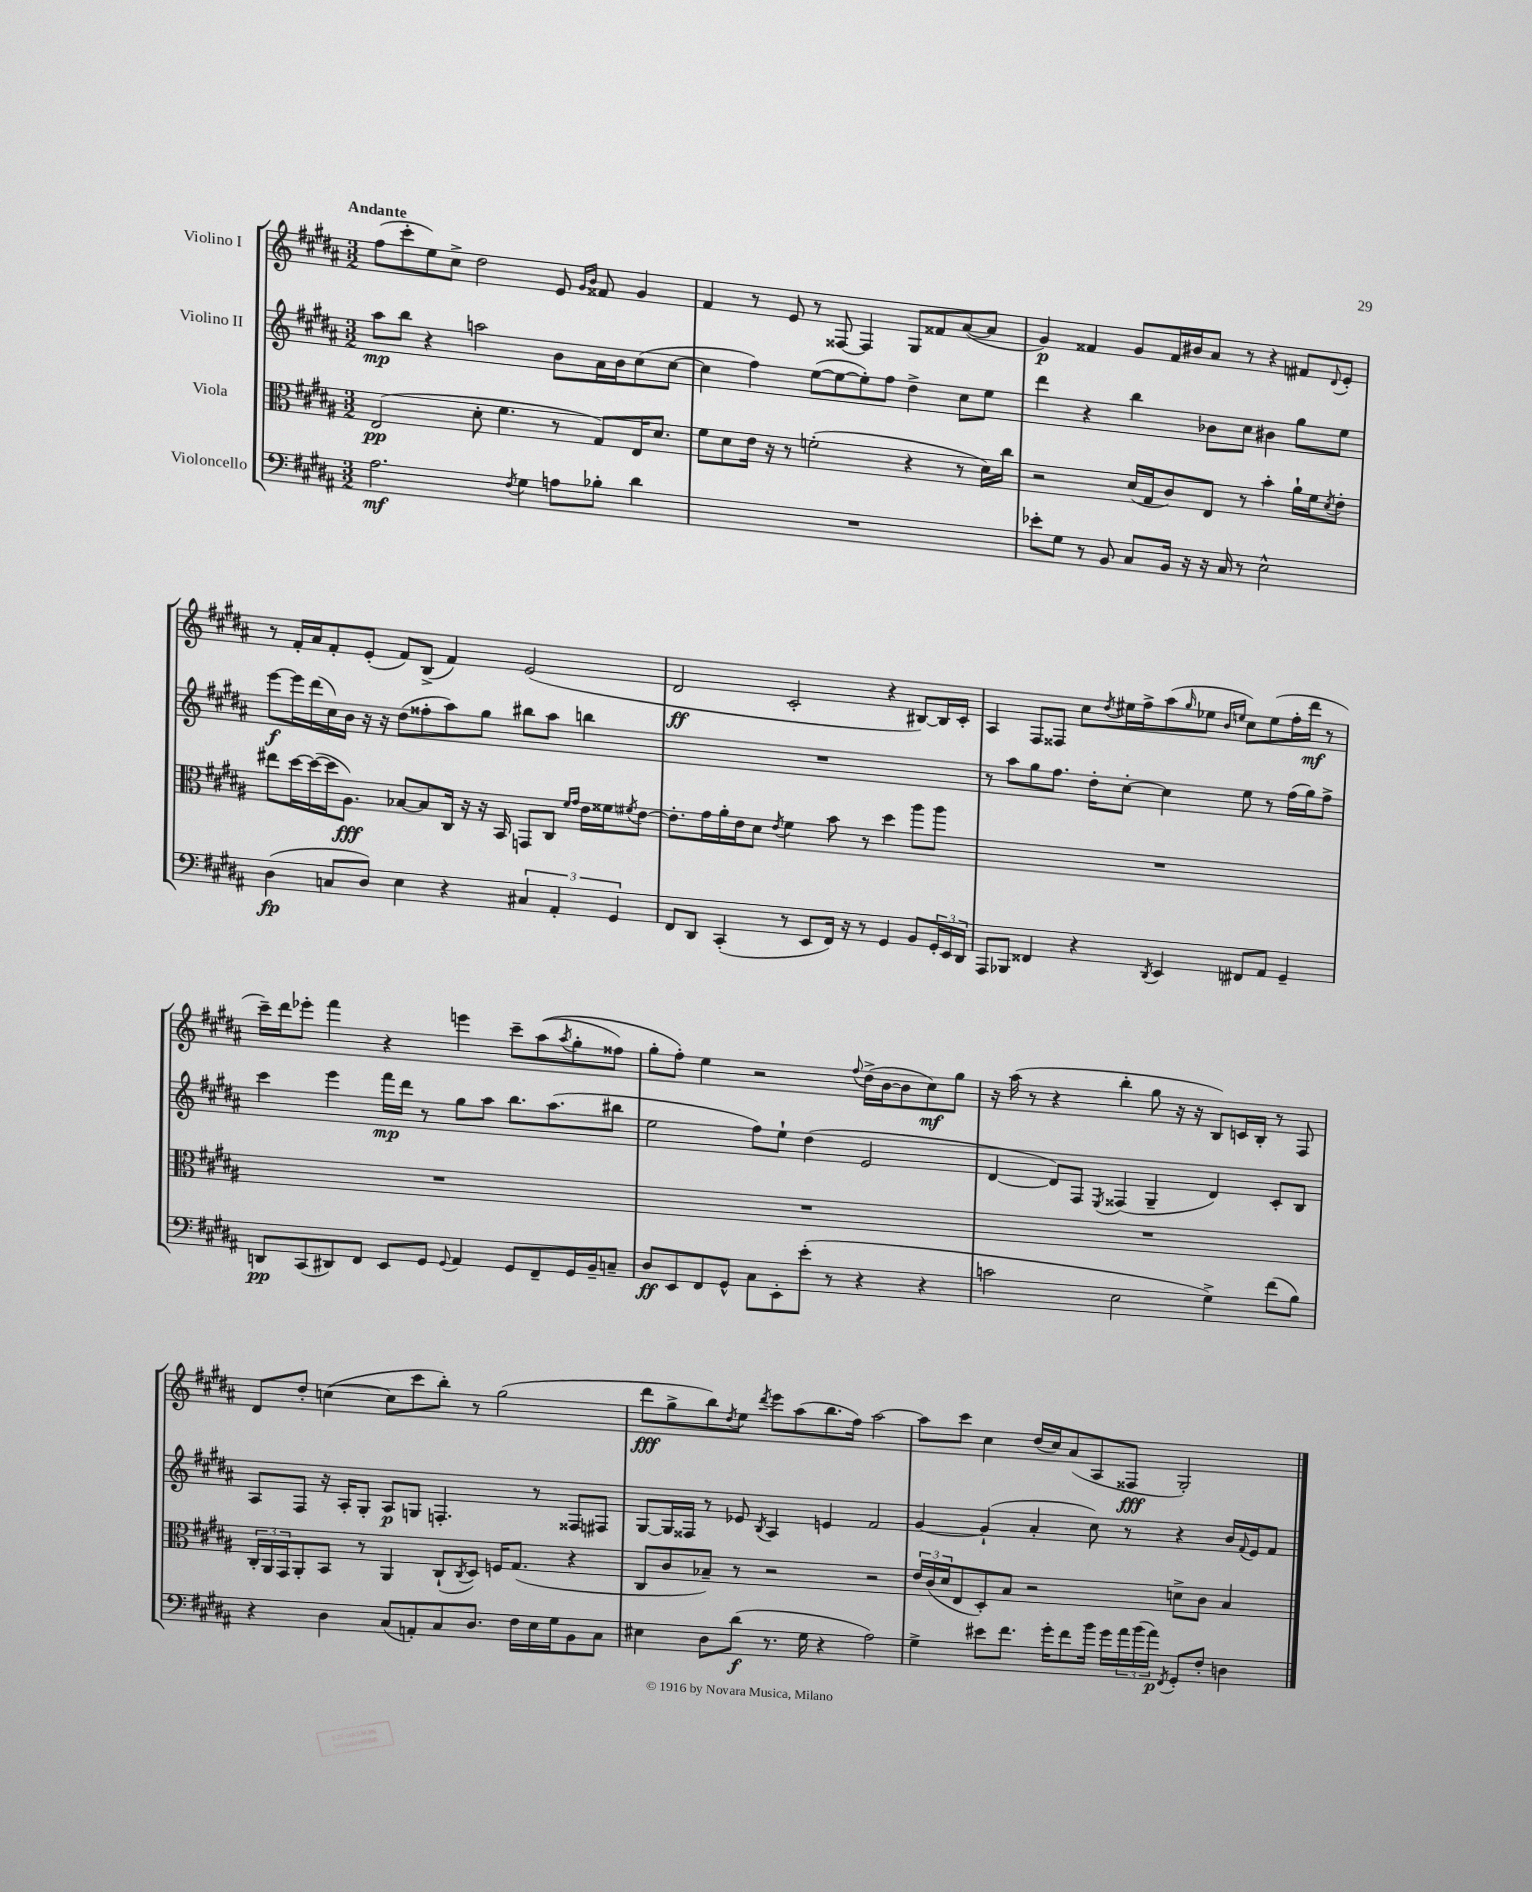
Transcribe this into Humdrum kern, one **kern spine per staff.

**kern	**dynam	**kern	**dynam	**kern	**dynam	**kern	**dynam
*part4	*part4	*part3	*part3	*part2	*part2	*part1	*part1
*staff4	*staff4	*staff3	*staff3	*staff2	*staff2	*staff1	*staff1
*I"Violoncello	*	*I"Viola	*	*I"Violino II	*	*I"Violino I	*
*clefF4	*	*clefC3	*	*clefG2	*	*clefG2	*
*k[f#c#g#d#a#]	*	*k[f#c#g#d#a#]	*	*k[f#c#g#d#a#]	*	*k[f#c#g#d#a#]	*
*M3/2	*	*M3/2	*	*M3/2	*	*M3/2	*
=1	=1	=1	=1	=1	=1	=1	=1
!	!	!	!	!	!	!LO:TX:a:B:t=Andante	!
2.A#\	mf	(2E/	pp	8aa#\L	mp	(8ff#\L	.
.	.	.	.	8bb\J	.	8ccc#'\	.
.	.	.	.	4r	.	8ee\)	.
.	.	.	.	.	.	8cc#^\J	.
.	.	8d#'\	.	2aan\	.	2dd#\	.
.	.	4.f#\	.	.	.	.	.
8qF#/	.	.	.	.	.	.	.
4G#\	.	.	.	.	.	.	.
8An\L	.	8r	.	8b\L	.	8e/	.
.	.	.	.	.	.	16qqg#/LL	.
.	.	.	.	.	.	16qqb/JJ	.
8B-X'\J	.	8G#/L)	.	16a#\L	.	8f##X/	.
.	.	.	.	16b\J	.	.	.
4d#\	.	16E/K	.	(8cc#\	.	4g#/	.
.	.	8.d#/J	.	.	.	.	.
.	.	.	.	[8cc#\J	.	.	.
=2	=2	=2	=2	=2	=2	=2	=2
1.r	.	8f#\L	.	4cc#\]	.	4f#/	.
.	.	8d#\	.	.	.	.	.
.	.	16e\Jk	.	4ff#\)	.	8r	.
.	.	16r	.	.	.	.	.
.	.	8r	.	.	.	8e/	.
.	.	(2fn'\	.	([8ee\L	.	8r	.
.	.	.	.	8ee\_	.	[8F##X/	.
.	.	.	.	8ee'\])	.	4F##/]	.
.	.	.	.	8ff#\J	.	.	.
.	.	4r	.	4dd#^\	.	8G#/L	.
.	.	.	.	.	.	8f##X/	.
.	.	8r	.	8cc#\L	.	([8a#/	.
.	.	16d#\LL)	.	8ee\J	.	8a#/J]	.
.	.	16cc#\JJ	.	.	.	.	.
=3	=3	=3	=3	=3	=3	=3	=3
8e-X'\L	.	2r	.	4ddd#\	.	4g#/)	p
8G#\J	.	.	.	.	.	.	.
8r	.	.	.	4r	.	4f##X/	.
8BB/	.	.	.	.	.	.	.
8C#/L	.	(16d#/LL	.	4bb\	.	8g#/L	.
.	.	16G#/J	.	.	.	.	.
16BB/Jk	.	8c#/)	.	.	.	16f##/L	.
16r	.	.	.	.	.	16b#X/J	.
16r	.	8E/J	.	8b-X\L	.	8a#/J	.
16C#/	.	.	.	.	.	.	.
8r	.	8r	.	8cc#\J	.	8r	.
2E^^\	.	4b'\	.	4b#X\	.	4r	.
.	.	16a#`\LL	.	8gg#\L	.	8f#X/L	.
.	.	16f#\J	.	.	.	.	.
.	.	8qd#/	.	.	.	8qqd#/	.
.	.	8e'\J	.	8ee\J	.	8e'/J	.
!!LO:LB:g=z
=4	=4	=4	=4	=4	=4	=4	=4
(4D#\	fp	8ee#X\L	.	[8eee\L	f	8r	.
.	.	[16dd#\L	.	16eee\L]	.	16f#'/LL	.
.	.	(16dd#\_	.	(16ddd#\	.	16a#/J	.
8Cn/L	.	16dd#\J]	.	16cc#\)	.	8f#'/	.
.	.	8.A#\J)	fff	16b\JJ	.	.	.
8D#/J)	.	.	.	16r	.	(8e'/J	.
.	.	.	.	16r	.	.	.
4E\	.	[8B-X/L	.	(8dd#\L	.	8f#/L)	.
.	.	8B-/]	.	8ff##X'\	.	(8B^/J	.
4r	.	16C#/Jk	.	8aa#\)	.	4f#/)	.
.	.	16r	.	.	.	.	.
.	.	16r	.	8gg#\J	.	.	.
.	.	16BB/	.	.	.	.	.
6C#X/	.	8GGn/L	.	8bb#X\L	.	(2e/	.
.	.	8C#/J	.	8aa#\J	.	.	.
6AA#'/	.	.	.	.	.	.	.
.	.	16qqf#/LL	.	.	.	.	.
.	.	16qqg#/JJ	.	.	.	.	.
.	.	16e\LL	.	4bbn\	.	.	.
.	.	16f##X\J	.	.	.	.	.
6GG#/	.	.	.	.	.	.	.
.	.	8qf#X/	.	.	.	.	.
.	.	[8e\J	.	.	.	.	.
=5	=5	=5	=5	=5	=5	=5	=5
8FF#/L	.	8.e'\L]	.	1.r	.	2d#/	ff
8DD#/J	.	.	.	.	.	.	.
.	.	16g#\L	.	.	.	.	.
(4CC#'/	.	16a#'\	.	.	.	.	.
.	.	16e\J	.	.	.	.	.
.	.	8d#\J	.	.	.	.	.
.	.	8qe/	.	.	.	.	.
8r	.	4f#\	.	.	.	2c#'/	.
8EE/L	.	.	.	.	.	.	.
16FF#/Jk)	.	8b\	.	.	.	.	.
16r	.	.	.	.	.	.	.
8r	.	8r	.	.	.	.	.
4GG#/	.	4dd#\	.	.	.	4r	.
8BB/L	.	8aa#\L	.	.	.	[8B#X/L)	.
24GG#'/L	.	8aa#\J	.	.	.	16B#/L]	.
24EE/	.	.	.	.	.	.	.
.	.	.	.	.	.	16c#'/JJ	.
24DD#/JJ	.	.	.	.	.	.	.
=6	=6	=6	=6	=6	=6	=6	=6
8AAA#/L	.	1.r	.	8r	.	4A#/	.
8BBB-X/J	.	.	.	8aa#\L	.	.	.
4FF##X/	.	.	.	8gg#\	.	8F#/L	.
.	.	.	.	8.ff#\J	.	8F##X/J	.
4r	.	.	.	.	.	8cc#\L	.
.	.	.	.	16dd#'\KL	.	.	.
.	.	.	.	.	.	8qdd#/	.
.	.	.	.	[8cc#'\J	.	16ee#X\L	.
.	.	.	.	.	.	16ff#^\J	.
8qDD#/	.	.	.	.	.	.	.
4EE/	.	.	.	4cc#\]	.	(8aa#\	.
.	.	.	.	.	.	16qqgg#/	.
.	.	.	.	.	.	8ee-X\J	.
.	.	.	.	.	.	16qqb/LL	.
.	.	.	.	.	.	16qqeen/JJ	.
8FF#X/L	.	.	.	8ee\	.	8cc#\L)	.
8AA#/J	.	.	.	8r	.	(8ee\	.
4GG#~/	.	.	.	(16ff#\LL	.	16ff#'\L	.
.	.	.	.	16gg#\J)	.	16ddd#\JJ	mf
.	.	.	.	8ff#^\J	.	8r	.
!!LO:LB:g=z
=7	=7	=7	=7	=7	=7	=7	=7
8DDn/L	pp	1.r	.	4ccc#\	.	16ccc#~\LL)	.
.	.	.	.	.	.	16ddd#\J	.
(8CC#/	.	.	.	.	.	8eee-X'\J	.
8DD#X/)	.	.	.	4eee\	.	4fff#\	.
8FF#/J	.	.	.	.	.	.	.
8EE/L	.	.	.	16fff#\LL	mp	4r	.
.	.	.	.	16ddd#\JJ	.	.	.
8GG#/J	.	.	.	8r	.	.	.
8qqGG#/	.	.	.	.	.	.	.
4AA#/	.	.	.	8gg#\L	.	4eeen\	.
.	.	.	.	8aa#\J	.	.	.
8GG#/L	.	.	.	8.bb\L	.	8ccc#~\L	.
8FF#~/	.	.	.	.	.	((8aa#\	.
.	.	.	.	(8.aa#\	.	.	.
.	.	.	.	.	.	8qaa#/	.
16GG#/L	.	.	.	.	.	8gg#'\	.
16BB~/J	.	.	.	.	.	.	.
8Cn~/J	.	.	.	8bb#X\J	.	8ff##X\J)	.
=8	=8	=8	=8	=8	=8	=8	=8
8D#/L	ff	1.r	.	2ee\	.	8gg#'\L	.
8EE/	.	.	.	.	.	8ff#'\J)	.
8FF#/	.	.	.	.	.	4ee\	.
8GG#^^/J	.	.	.	.	.	.	.
8C#\L	.	.	.	8ff#\L)	.	2r	.
8EE'\	.	.	.	8ee`\J	.	.	.
(8e'\J	.	.	.	(4dd#\	.	.	.
8r	.	.	.	.	.	.	.
.	.	.	.	.	.	8qqff#/	.
4r	.	.	.	2e/	.	(16dd#^\LL	.
.	.	.	.	.	.	[16b\J	.
.	.	.	.	.	.	8b\]	.
4r	.	.	.	.	.	8cc#\)	mf
.	.	.	.	.	.	8gg#\J	.
=9	=9	=9	=9	=9	=9	=9	=9
2cn\	.	1.r	.	[4d#/	.	16r	.
.	.	.	.	.	.	(16aa#\	.
.	.	.	.	.	.	8r	.
.	.	.	.	8d#/L])	.	4r	.
.	.	.	.	8F#/J	.	.	.
.	.	.	.	8qE/	.	.	.
2E\	.	.	.	(4F##X/	.	4bb'\	.
.	.	.	.	4G#~/	.	8gg#\	.
.	.	.	.	.	.	16r	.
.	.	.	.	.	.	16r	.
4G#^\)	.	.	.	4d#/)	.	8B/L)	.
.	.	.	.	.	.	16cn/L	.
.	.	.	.	.	.	16B'/JJ	.
(8f#\L	.	.	.	8c#'/L	.	8r	.
8B\J)	.	.	.	8B/J	.	8F#/	.
!!LO:LB:g=z
=10	=10	=10	=10	=10	=10	=10	=10
4r	.	24C#'/LL	.	8A#/L	.	8d#/L	.
.	.	24AA#/	.	.	.	.	.
.	.	24GG#/J	.	.	.	.	.
.	.	8AA#'/	.	8F#/J	.	8dd#'/J	.
4D#\	.	8BB/J	.	16r	.	([4ccn\	.
.	.	.	.	16A#'/KL	.	.	.
.	.	8r	.	8G#'/J	.	.	.
(8C#/L	.	4AA#/	.	8A#/L	p	8cc\L]	.
8AAn'/)	.	.	.	8Gn/J	.	8ccc#\	.
8C#/	.	(8C#`/L	.	4.Fn'/	.	8bb'\J)	.
.	.	8qC#/	.	.	.	.	.
8.D#/J	.	8D#/J)	.	.	.	8r	.
.	.	16Fn/KL	.	.	.	(2gg#\	.
16F#\LL	.	(8.G#/J	.	.	.	.	.
16E\	.	.	.	8r	.	.	.
16G#\J	.	.	.	.	.	.	.
8BB\	.	4r	.	8F##X/L	.	.	.
8C#\J	.	.	.	8F#X/J	.	.	.
=11	=11	=11	=11	=11	=11	=11	=11
4E#X\	.	8C#/L	.	[8G#/L	.	8ddd#\L	fff
.	.	8c#/	.	16G#/L]	.	8gg#^\	.
.	.	.	.	16F##X/JJ	.	.	.
8D#\L	.	8B-X~/J)	.	8r	.	8bb\)	.
.	.	.	.	.	.	8qdd#/	.
(8d#\J	f	8r	.	8e-X/	.	8ee\J	.
.	.	.	.	8qB/	.	8qddd#/	.
8.r	.	2r	.	4A#/	.	8eee\L	.
.	.	.	.	.	.	(8aa#\	.
16G#\	.	.	.	.	.	.	.
4r	.	.	.	4en/	.	8.bb\	.
.	.	.	.	.	.	16ff#\Jk)	.
2A#\)	.	2r	.	2f#/	.	[2aa#\	.
=12	=12	=12	=12	=12	=12	=12	=12
4G#^\	.	24e/LL	.	[4g#/	.	8aa#\L]	.
.	.	(24c#/	.	.	.	.	.
.	.	24d#/J	.	.	.	.	.
.	.	8E/	.	.	.	8ccc#\J	.
8e#X\L	.	8D#'/)	.	(4g#`/]	.	4cc#\	.
8.f#\J	.	8B/J	.	.	.	.	.
.	.	2r	.	4a#'/	.	(16dd#/LL	.
16g#'\KL	.	.	.	.	.	16cc#/J)	.
8f#\	.	.	.	.	.	(8a#/	.
16b\Jk	.	.	.	8cc#\)	.	8A#/	.
16g#\LL	.	.	.	.	.	.	.
24a#\	.	.	.	8r	.	8F##X/J	fff
(24b\	.	.	.	.	.	.	.
24a#\JJ)	p	.	.	.	.	.	.
8qFF#/	.	.	.	.	.	.	.
8GG#'/L	.	8dn^\L	.	4r	.	2G#'/)	.
8F#'/J	.	8c#\J	.	.	.	.	.
4Dn\	.	4B/	.	16b/LL	.	.	.
.	.	.	.	8qqf#/	.	.	.
.	.	.	.	16e/J	.	.	.
.	.	.	.	8f#/J	.	.	.
==	==	==	==	==	==	==	==
*-	*-	*-	*-	*-	*-	*-	*-
